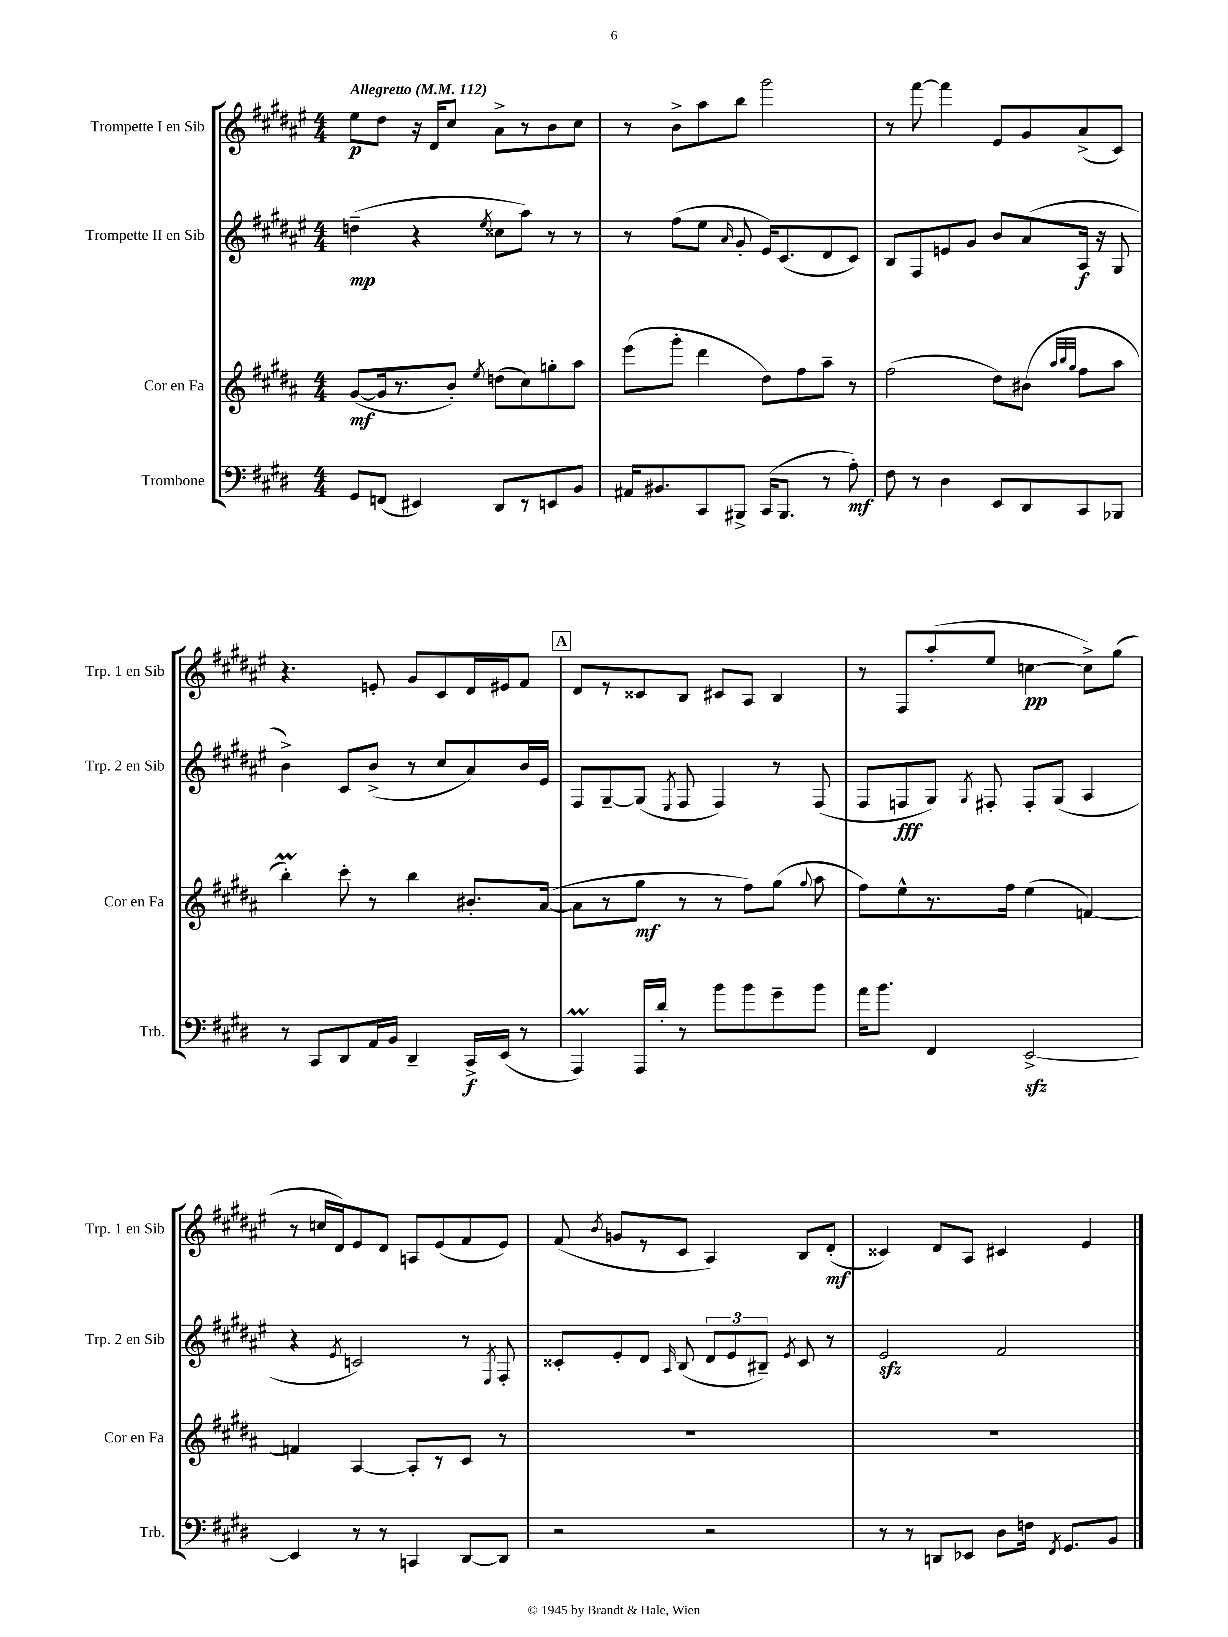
<<
\new StaffGroup <<
\new Staff = "s0" \with { instrumentName = "Trompette I en Sib" shortInstrumentName = "Trp. 1 en Sib" } {
    \clef treble \key fis \major \numericTimeSignature \time 4/4 \tempo "Allegretto" 4 = 112
    \autoBeamOff eis''8[\p dis''8] r16 dis'16[ cis''8] ais'8[-> r8 b'8 cis''8] |
    r8 b'8[-> ais''8 b''8] gis'''2 |
    r8 fis'''8~ fis'''4 eis'8[ gis'8 ais'8->( cis'8]) |
    r4. e'8-. gis'8[ cis'8 dis'16 eis'16 fis'8] |
    \mark \markup { \box "A" } dis'8[ r8 cisis'8 b8] cis'8[ ais8] b4 |
    r8 fis8[ ais''8-.( eis''8] c''4~\pp c''8[->) gis''8]( |
    r8 c''16[ dis'16) eis'8 dis'8] a8[ eis'8( fis'8 eis'8]) |
    fis'8( \acciaccatura { b'8 } g'8[ r8 cis'8] ais4) b8[ dis'8]-.\mf( |
    cisis'4) dis'8[ ais8] cis'4 eis'4 \bar "|." |
}
\new Staff = "s1" \with { instrumentName = "Trompette II en Sib" shortInstrumentName = "Trp. 2 en Sib" } {
    \clef treble \key fis \major \numericTimeSignature \time 4/4
    \autoBeamOff d''4--\mp( r4 \acciaccatura { eis''8 } cisis''8[ ais''8]) r8 r8 |
    r8 fis''8[( eis''8] \grace { ais'16 } gis'8-. eis'16[) cis'8.( dis'8 cis'8]) |
    b8[ fis8 e'8 gis'8] b'8[ ais'8( ais16]\f r16 gis8 |
    b'4->) cis'8[ b'8]->( r8 cis''8[ ais'8) b'16 eis'16] |
    \mark \markup { \box "A" } fis8[ gis8~-- gis8]( \acciaccatura { eis8 } fis8 fis4) r8 fis8( |
    fis8[ f8\fff gis8]) \acciaccatura { gis8 } fis8-. fis8[-. gis8]( ais4 |
    r4 \acciaccatura { eis'8 } c'2) r8 \acciaccatura { eis8 } fis8-. |
    cisis'8[-. eis'8-. dis'8] \grace { ais16 } b8( \tuplet 3/2 { dis'8[ eis'8 bis8]--) } \acciaccatura { eis'8 } cisis'8 r8 |
    eis'2\sfz fis'2 \bar "|." |
}
\new Staff = "s2" \with { instrumentName = "Cor en Fa" shortInstrumentName = "Cor en Fa" } {
    \clef treble \key b \major \numericTimeSignature \time 4/4
    \autoBeamOff gis'8[~\mf( gis'16 r8. b'8]-.) \acciaccatura { e''8 } d''8[( cis''8) g''8-. ais''8] |
    e'''8[( gis'''8]-. dis'''4 dis''8[) fis''8 ais''8]-- r8 |
    fis''2( dis''8[) bis'8]( \grace { ais''32[ b''32 gis''32] } fis''8[ ais''8] |
    b''4-.\prall) cis'''8-. r8 b''4 bis'8.[-. ais'16]~( |
    \mark \markup { \box "A" } ais'8[ r8 gis''8]\mf r8 r8 fis''8[) gis''8]( \appoggiatura { gis''8 } ais''8 |
    fis''8[) e''8-^ r8. fis''16] e''4( f'4~) |
    f'4 ais4~ ais8[-. r8 cis'8] r8 |
    R1 |
    R1 \bar "|." |
}
\new Staff = "s3" \with { instrumentName = "Trombone" shortInstrumentName = "Trb." } {
    \clef bass \key e \major \numericTimeSignature \time 4/4
    \autoBeamOff gis,8[ f,8]( eis,4) dis,8[ r8 e,8 b,8] |
    ais,16[ bis,8. cis,8 bis,,8]-> cis,16[( bis,,8.] r8 a8-.\mf) |
    fis8 r8 dis4 e,8[ dis,8 cis,8 bes,,8] |
    r8 cis,8[ dis,8 a,16 b,16] dis,4-- cis,16[->\f e,16]( r8 |
    \mark \markup { \box "A" } a,,4\prall) a,,16[ dis'16]-. r8 b'8[ b'8 gis'8-- b'8] |
    a'16[ b'8.] fis,4 e,2~->\sfz |
    e,4 r8 r8 c,4 dis,8[~ dis,8] |
    r2 r2 |
    r8 r8 d,8[ ees,8] dis8[ f16] \acciaccatura { fis,8 } gis,8.[ b,8] \bar "|." |
}
>>
>>
\layout { \context { \Score \remove "Bar_number_engraver" } }
